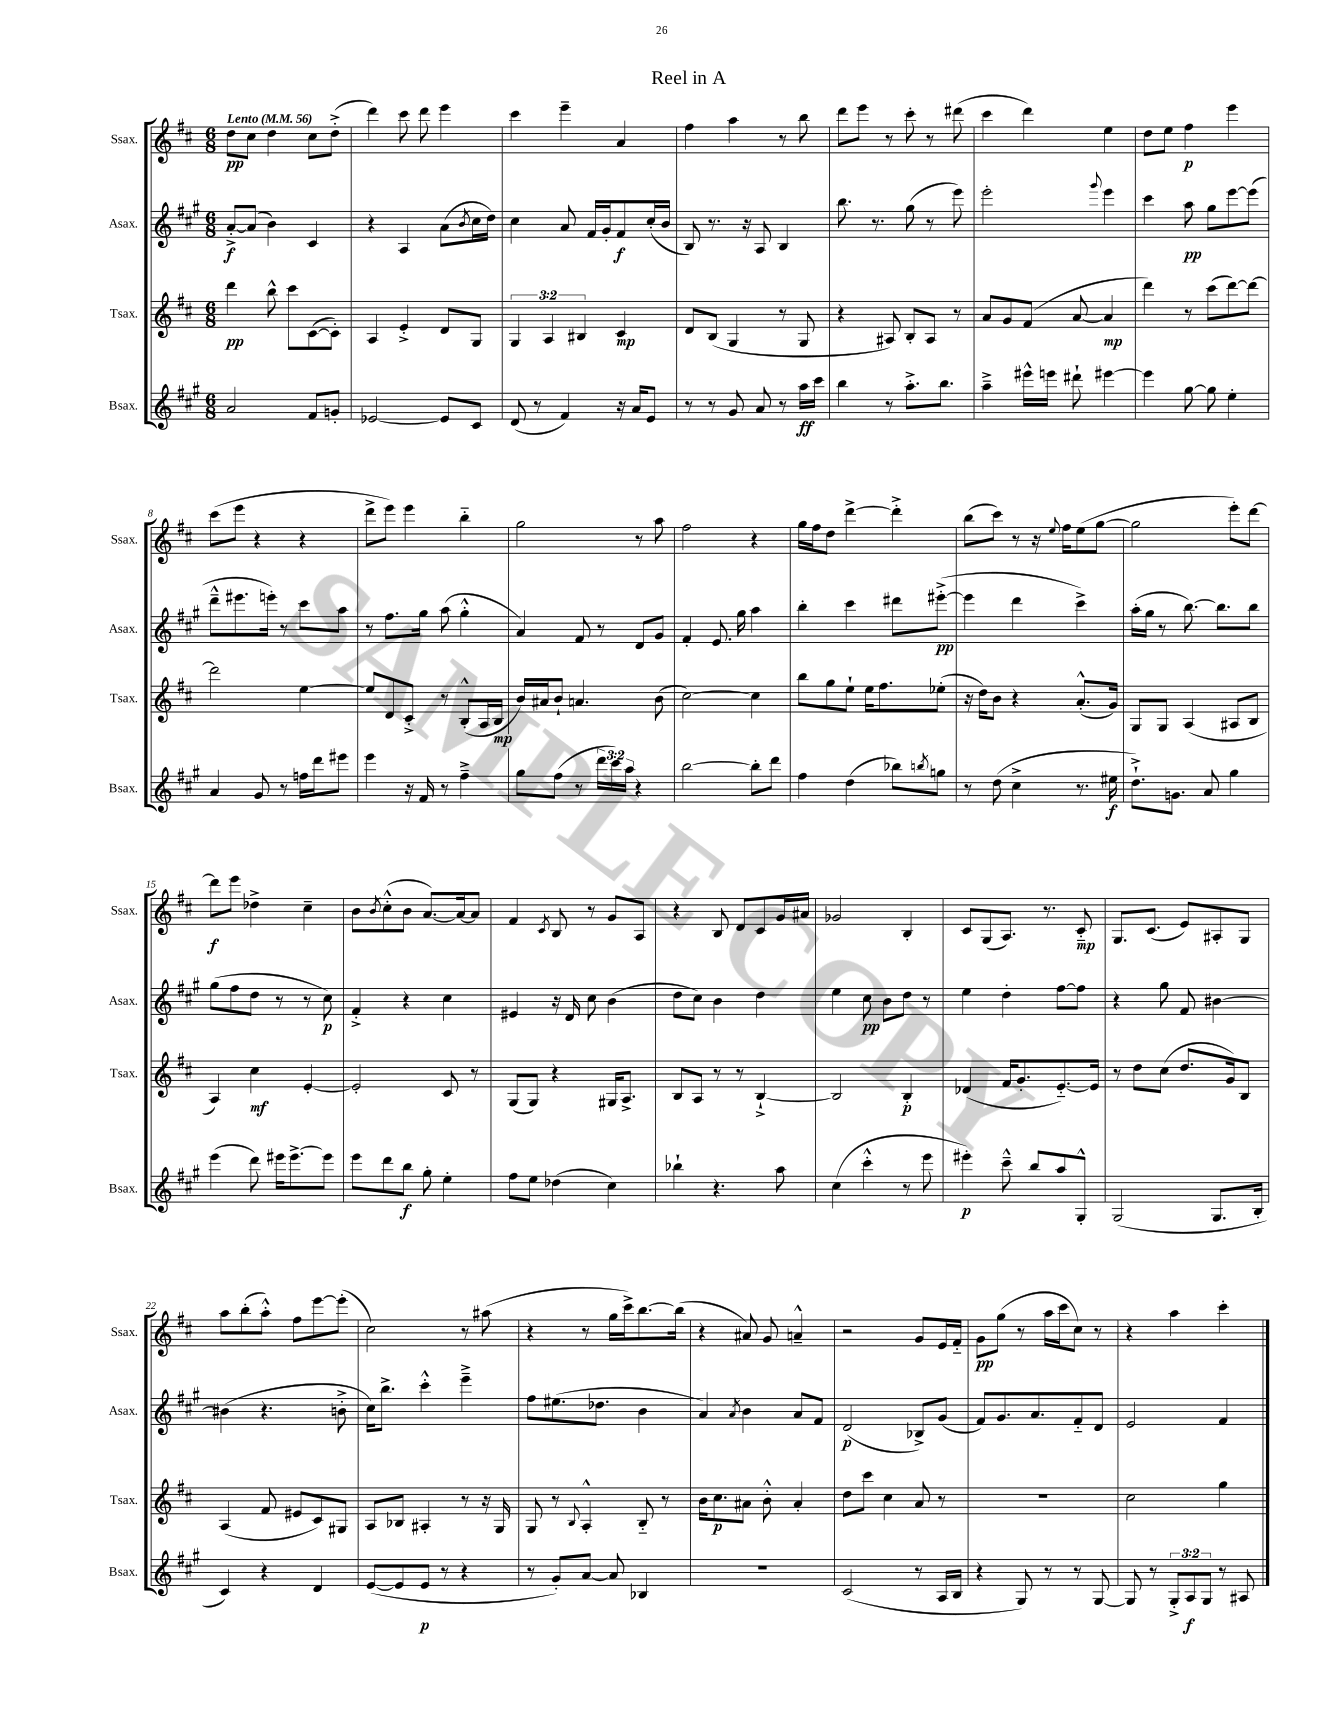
\header { title = "Reel in A" }
<<
\new StaffGroup <<
\new Staff = "s0" \with { instrumentName = "Ssax." shortInstrumentName = "Ssax." } {
    \clef treble \key d \major \numericTimeSignature \time 6/8 \tempo "Lento" 4 = 56
    d''8\pp cis''8 d''4 cis''8 d''8-.->( |
    d'''4) cis'''8 d'''8 e'''4 |
    cis'''4 e'''4-- a'4 |
    fis''4 a''4 r8 b''8 |
    d'''8 e'''8 r8 cis'''8-. r8 dis'''8( |
    cis'''4 d'''4) e''4 |
    d''8 e''8 fis''4\p e'''4 |
    cis'''8( e'''8 r4 r4 |
    d'''8-> e'''8) e'''4 b''4-_ |
    g''2 r8 a''8 |
    fis''2 r4 |
    g''16 fis''16 d''8 d'''4~-> d'''4-.-> |
    b''8( cis'''8) r8 r16 \appoggiatura { e''8 } fis''16 e''8( g''8~ |
    g''2 e'''8-.) d'''8~ |
    d'''8\f e'''8 des''4-> cis''4-- |
    b'8 \acciaccatura { b'8 } cis''8-.-^( b'8 a'8.~) a'16~ a'8 |
    fis'4 \acciaccatura { cis'8 } b8 r8 g'8 a8 |
    r4 b8 d'8 cis'8 g'16 ais'16 |
    ges'2 b4-. |
    cis'8 g8( a8.) r8. cis'8-_\mp |
    g8. cis'8.( e'8) ais8-. g8 |
    a''8 b''8-.( a''8-.-^) fis''8 e'''8~ e'''8-.( |
    cis''2) r8 ais''8( |
    r4 r8 g''16 cis'''16->) b''8.~ b''16( |
    r4 ais'8) g'8 a'4---^ |
    r2 g'8 e'16 fis'16-_ |
    g'8\pp g''8( r8 a''16 cis'''16 cis''8) r8 |
    r4 a''4 cis'''4-. \bar "|." |
}
\new Staff = "s1" \with { instrumentName = "Asax." shortInstrumentName = "Asax." } {
    \clef treble \key a \major \numericTimeSignature \time 6/8
    a'8~-.->\f a'8( b'4) cis'4 |
    r4 a4 a'8( \acciaccatura { b'8 } cis''16 d''16) |
    cis''4 a'8 fis'16 gis'16-. fis'8\f cis''16-.( b'16 |
    b8) r8. r16 a8 b4 |
    b''8. r8. gis''8( r8 e'''8) |
    e'''2-. \appoggiatura { gis'''8 } e'''4 |
    cis'''4 a''8\pp gis''8 e'''8~ e'''8( |
    d'''8---^ eis'''8. e'''16-.) r8 cis'''8 a''8 |
    r8 fis''8. gis''16 a''8( gis''4-.-^ |
    a'4) fis'8 r8 d'8 gis'8 |
    fis'4-. e'8. gis''16 a''4 |
    b''4-. cis'''4 dis'''8 eis'''8~-.->\pp( |
    eis'''4 d'''4 cis'''4->) |
    a''16-.( gis''16 r8 b''8.~) b''8. b''8 |
    gis''8( fis''8 d''8 r8 r8 cis''8\p) |
    fis'4-.-> r4 cis''4 |
    eis'4 r16 d'16 cis''8 b'4( |
    d''8 cis''8) b'4 d''4 |
    e''4 cis''8\pp b'8 d''8 r8 |
    e''4 d''4-. fis''8~ fis''8 |
    r4 gis''8 fis'8 bis'4~ |
    bis'4( r4. b'8-.-> |
    cis''16) b''8.-> cis'''4-.-^ e'''4---> |
    fis''8 eis''8.( des''8. b'4 |
    a'4) \acciaccatura { a'8 } b'4 a'8 fis'8 |
    d'2\p( bes8->) gis'8( |
    fis'8) gis'8. a'8. fis'8-_ d'8 |
    e'2 fis'4 \bar "|." |
}
\new Staff = "s2" \with { instrumentName = "Tsax." shortInstrumentName = "Tsax." } {
    \clef treble \key d \major \numericTimeSignature \time 6/8 \override Staff.TupletNumber.text = #tuplet-number::calc-fraction-text
    d'''4\pp b''8-^ cis'''8 cis'8~( cis'8-.) |
    a4 e'4-.-> d'8 g8 |
    \tuplet 3/2 { g4 a4 bis4 } cis'4\mp |
    d'8 b8( g4 r8 g8 |
    r4 ais8) b8-. ais8 r8 |
    a'8 g'8 fis'8( a'8~ a'4\mp |
    d'''4) r8 cis'''8( d'''8~) d'''8~ |
    d'''2 e''4~ |
    e''8 d'8 cis'8-.-> r8 b8-.-^( a16 b16\mp |
    b'16) ais'16 b'8-! a'4. b'8( |
    cis''2~) cis''4 |
    b''8 g''8 e''8-! e''16 fis''8. ees''8-.( |
    r16 d''16) b'8 r4 a'8.-.-^( g'16) |
    g8 g8 a4( ais8 b8 |
    a4) cis''4\mf e'4~-. |
    e'2-. cis'8 r8 |
    g8( g8) r4 gis16 a8.-> |
    b8 a8 r8 r8 b4~-!-> |
    b2 b4-.\p |
    des'4( fis'16 g'8.-. e'8.~-_) e'16 |
    r8 d''8 cis''8( d''8. g'16) b8 |
    a4( fis'8 eis'8 cis'8) gis8 |
    a8 bes8 ais4-. r8 r16 g16 |
    g8 r8 \appoggiatura { b8 } a4-.-^ b8-_ r8 |
    b'16 cis''8.\p ais'8 b'8-.-^ ais'4-. |
    d''8 cis'''8 cis''4 a'8 r8 |
    R2. |
    cis''2 g''4 \bar "|." |
}
\new Staff = "s3" \with { instrumentName = "Bsax." shortInstrumentName = "Bsax." } {
    \clef treble \key a \major \numericTimeSignature \time 6/8 \override Staff.TupletNumber.text = #tuplet-number::calc-fraction-text
    a'2 fis'8 g'8-. |
    ees'2~ ees'8 cis'8 |
    d'8( r8 fis'4) r16 a'16 e'8 |
    r8 r8 gis'8 a'8 r8 a''16\ff cis'''16 |
    b''4 r8 a''8.-.-> b''8. |
    a''4---> eis'''16-^ e'''16 dis'''8-! eis'''4~ |
    eis'''4 gis''8~ gis''8 e''4-. |
    a'4 gis'8 r8 f''16 d'''16 eis'''8 |
    e'''4 r16 fis'16 r8 fis''4---> |
    gis''8 fis''8( r8 \tuplet 3/2 { d'''16 cis'''16) a''16 } r4 |
    b''2~ b''8-. d'''8 |
    fis''4 d''4( bes''8) \acciaccatura { b''8 } g''8 |
    r8 d''8( cis''4-> r8. eis''16\f |
    d''8.-!->) g'8. a'8 gis''4 |
    e'''4( d'''8) eis'''16 eis'''8.~-> eis'''8 |
    e'''8 d'''8 b''8\f gis''8-. e''4-. |
    fis''8 e''8 des''4( cis''4) |
    bes''4-! r4. a''8 |
    cis''4( cis'''4-.-^ r8 e'''8 |
    eis'''4-.\p) cis'''8---^ b''8 a''8 gis8-.-^ |
    gis2( gis8. b16-. |
    cis'4) r4 d'4 |
    e'8~( e'8 e'8\p r8 r4 |
    r8 gis'8-.) a'8~ a'8 bes4 |
    r2. |
    cis'2( r8 a16 b16 |
    r4 gis8) r8 r8 gis8~ |
    gis8 r8 \tuplet 3/2 { gis8-.-> a8\f gis8 } r8 ais8 \bar "|." |
}
>>
>>
